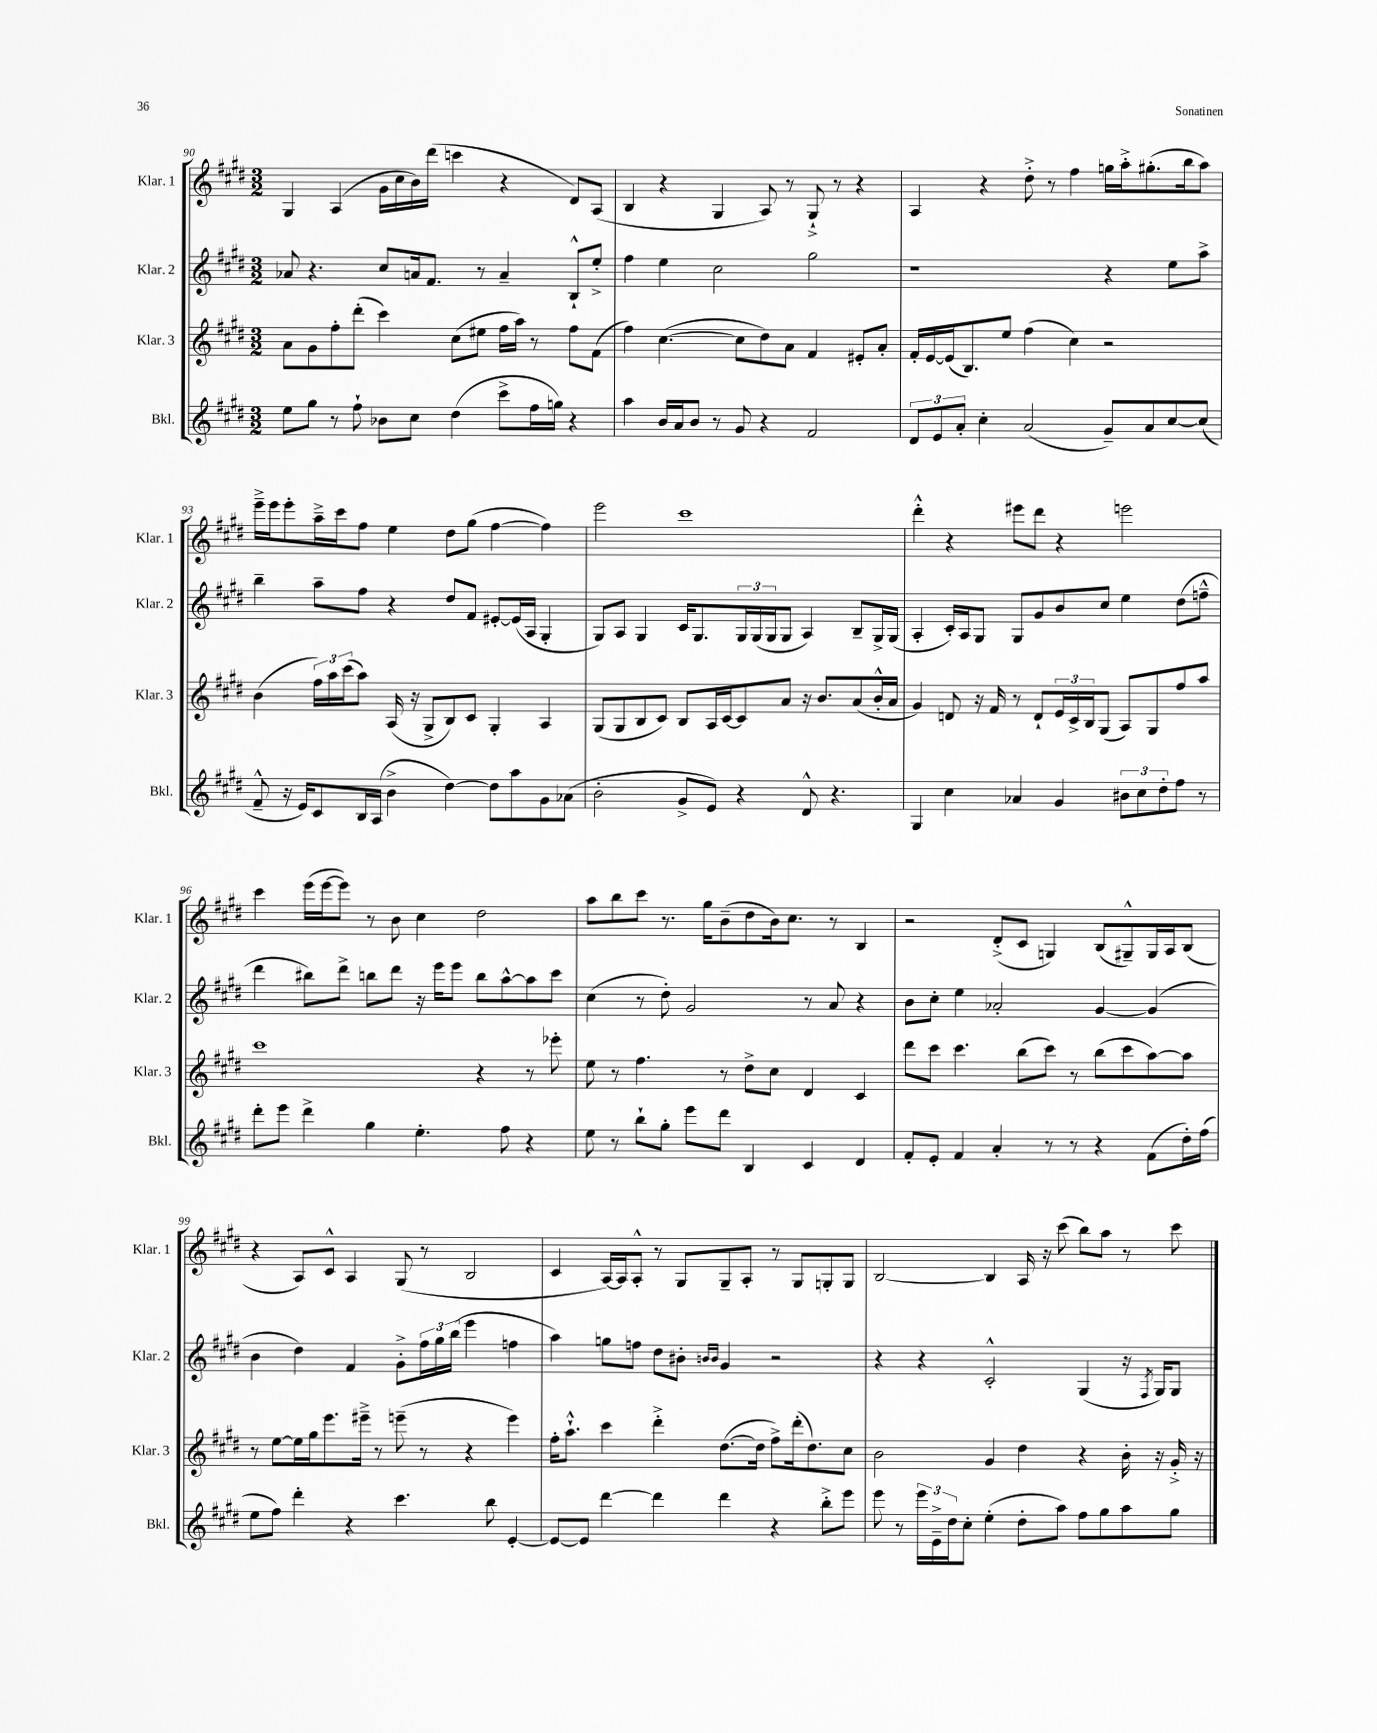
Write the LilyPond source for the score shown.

<<
\new StaffGroup <<
\new Staff = "s0" \with { instrumentName = "Klar. 1" shortInstrumentName = "Klar. 1" } {
    \clef treble \key e \major \numericTimeSignature \time 3/2
    gis4 a4( gis'16 cis''16 b'16) dis'''16( c'''4 r4 dis'8) a8( |
    b4 r4 gis4 a8) r8 gis8-!-> r8 r4 |
    a4 r4 dis''8-.-> r8 fis''4 g''16 a''16-.-> gis''8.-.( b''16 a''8) |
    e'''16---> e'''16 e'''8-. a''16---> cis'''16 fis''8 e''4 dis''8 gis''8( fis''4~ fis''4) |
    e'''2 cis'''1 |
    dis'''4-.-^ r4 eis'''8 dis'''8 r4 e'''2 |
    cis'''4 e'''16( e'''16~ e'''8) r8 b'8 cis''4 dis''2 |
    a''8 b''8 cis'''8 r8. gis''16 b'8--( dis''8 b'16) cis''8. r8 b4 |
    r2 dis'8-.->( cis'8 g4) b8( gis8---^) gis16 a16 b8( |
    r4 a8) cis'8-^ a4 gis8( r8 b2 |
    cis'4 a16~) a16 a8-.-^ r8 gis8 gis8-- a8-. r8 gis8 g8-. g8 |
    b2~ b4 a16 r16 cis'''8( b''8) a''8 r8 cis'''8 \bar "|." |
}
\new Staff = "s1" \with { instrumentName = "Klar. 2" shortInstrumentName = "Klar. 2" } {
    \clef treble \key e \major \numericTimeSignature \time 3/2
    aes'8 r4. cis''8 a'16 fis'8. r8 a'4-- b8-!-^ e''8-.-> |
    fis''4 e''4 cis''2 gis''2 |
    r1 r4 e''8 a''8-> |
    b''4-- a''8-- fis''8 r4 dis''8 fis'8 eis'8~-. eis'16( a16 gis4-. |
    gis8) a8 gis4 cis'16 gis8. \tuplet 3/2 { gis16 gis16( gis16 } gis8 a4) b8-- gis16-> gis16( |
    a4-. cis'16-.) a16 gis8 gis8 gis'8 b'8 cis''8 e''4 dis''8( f''8---^ |
    dis'''4 bis''8) dis'''8-> b''8 dis'''8 r16 e'''16 e'''8 b''8 a''8~-^ a''8 cis'''8 |
    cis''4( r8 dis''8-.) gis'2 r8 a'8 r4 |
    b'8 cis''8-. e''4 aes'2-. gis'4~ gis'4( |
    b'4 dis''4) fis'4 gis'8-.-> \tuplet 3/2 { fis''16 gis''16 b''16( } e'''4 f''4 |
    a''4) g''8 f''8 dis''8 bis'8-. \grace { b'16 b'16 } gis'4 r2 |
    r4 r4 cis'2-.-^ gis4( r16 \acciaccatura { fis8 } gis16) gis8 \bar "|." |
}
\new Staff = "s2" \with { instrumentName = "Klar. 3" shortInstrumentName = "Klar. 3" } {
    \clef treble \key e \major \numericTimeSignature \time 3/2
    a'8 gis'8 fis''8-. dis'''8-.( cis'''4) cis''8( eis''8 fis''16 a''16) r8 fis''8 fis'8( |
    fis''4) cis''4.~( cis''8 dis''8) a'8 fis'4 eis'8-. a'8-. |
    fis'16-. e'16~ e'16( b8.) e''8 fis''4( cis''4) r2 |
    b'4( \tuplet 3/2 { fis''16) a''16 cis'''16( } a''8) a16( r16 gis8-> b8) cis'8 gis4-. a4 |
    gis8( gis8 b8 cis'8) b8 a16 cis'16~ cis'8 a'8 r16 b'8. a'8( b'16-.-^ a'16 |
    gis'4) d'8 r16 fis'16 r8 d'8-! \tuplet 3/2 { e'16 cis'16-> b16 } gis8( a8) gis8 fis''8 a''8 |
    cis'''1 r4 r8 ees'''8-. |
    e''8 r8 fis''4. r8 dis''8-> cis''8 dis'4 cis'4 |
    dis'''8 cis'''8 cis'''4. b''8( cis'''8) r8 b''8( cis'''8 a''8~) a''8 |
    r8 e''8~ e''16 gis''16 e'''8. eis'''16---> r8 e'''8--( r8 r4 e'''4) |
    fis''16-. a''8.-!-^ cis'''4 dis'''4-.-> dis''8.~( dis''16 fis''8->) dis'''16-.( dis''8.) cis''8 |
    b'2 gis'4 dis''4 r4 b'16-. r16 gis'16-.-> r16 \bar "|." |
}
\new Staff = "s3" \with { instrumentName = "Bkl." shortInstrumentName = "Bkl." } {
    \clef treble \key e \major \numericTimeSignature \time 3/2
    e''8 gis''8 r8 fis''8-! bes'8 cis''8 dis''4( cis'''8-> fis''16 g''16) r4 |
    a''4 b'16 a'16 b'8 r8 gis'8 r4 fis'2 |
    \tuplet 3/2 { dis'8 e'8 a'8-. } cis''4-. a'2( gis'8--) a'8 cis''8~ cis''8( |
    fis'8---^ r16 e'16) cis'8 b16 a16( b'4-> dis''4~) dis''8 a''8 gis'8 aes'8( |
    b'2-. gis'8-> e'8) r4 dis'8-^ r4. |
    gis4 cis''4 aes'4 gis'4 \tuplet 3/2 { bis'8 cis''8 dis''8-. } fis''8 r8 |
    dis'''8-. e'''8 dis'''4-> gis''4 e''4.-. fis''8 r4 |
    e''8 r8 b''8-! gis''8-. e'''8 dis'''8 b4 cis'4 dis'4 |
    fis'8-. e'8-. fis'4 a'4-. r8 r8 r4 fis'8( dis''16-.) fis''16( |
    e''8 fis''8) dis'''4-. r4 cis'''4. b''8 e'4~-. |
    e'8~ e'8 dis'''4~ dis'''4 dis'''4 r4 b''8-.-> e'''8 |
    e'''8 r8 \tuplet 3/2 { e'''16 e'16---> dis''16 } cis''8-. e''4-.( dis''8-. a''8) fis''8 gis''8 a''8 gis''8 \bar "|." |
}
>>
>>
\layout { \context { \Score currentBarNumber = #90 } }
